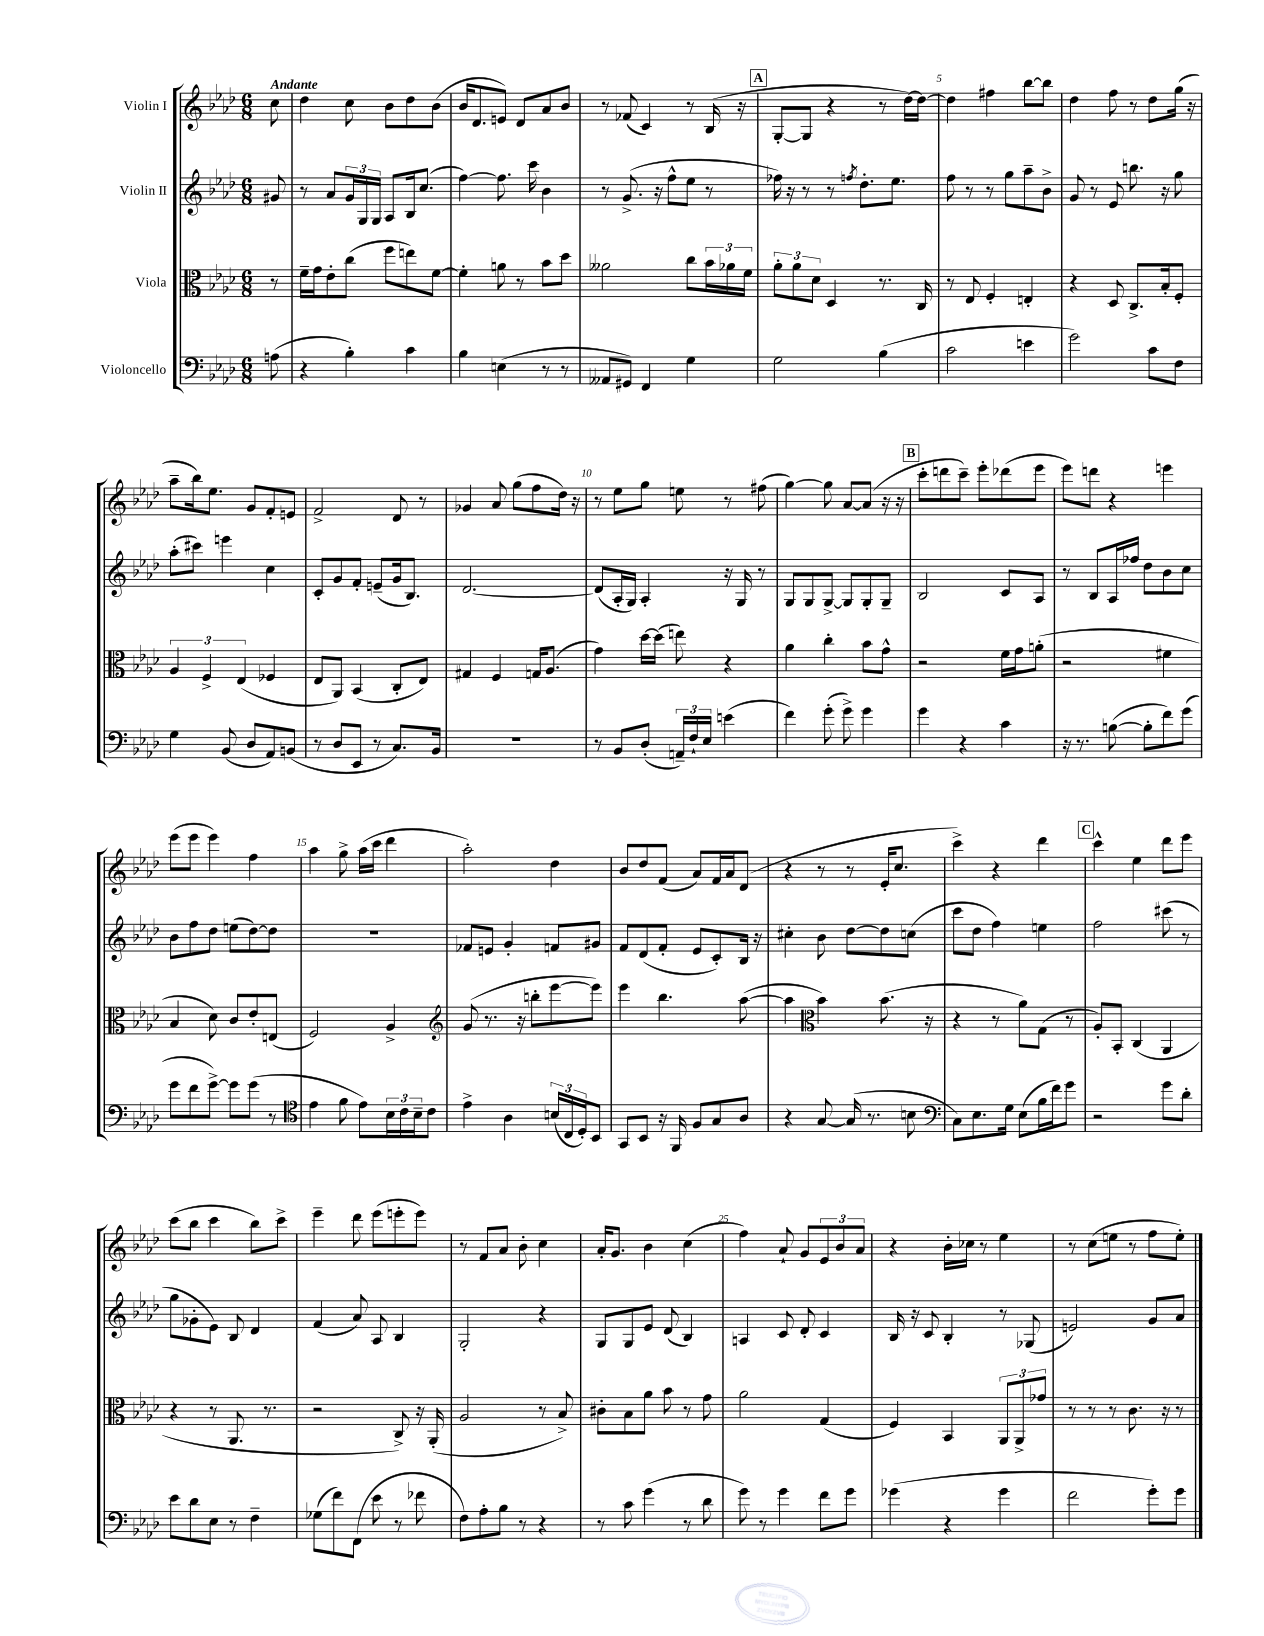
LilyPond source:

<<
\new StaffGroup <<
\new Staff = "s0" \with { instrumentName = "Violin I" } {
    \clef treble \key aes \major \numericTimeSignature \time 6/8 \partial 8 \tempo "Andante"
    c''8 |
    des''4 c''8 bes'8 des''8 bes'8( |
    bes'16 des'8. e'8) des'8 aes'8 bes'8 |
    r8 fes'8( c'4) r8 bes16( r16 |
    \mark \markup { \box "A" } g8~-. g8 r4 r8 des''16~) des''16~ |
    des''4 fis''4 bes''8~ bes''8 |
    des''4 f''8 r8 des''8 g''16( r16 |
    aes''8-- bes''16) ees''8. g'8 f'8-. e'8 |
    f'2-> des'8 r8 |
    ges'4 aes'8 g''8( f''8 des''16) r16 |
    r8 ees''8 g''8 e''8 r8 fis''8( |
    g''4~) g''8 aes'8~ aes'8( r16 r16 |
    \mark \markup { \box "B" } c'''8-. d'''8 c'''8--) ees'''8-. des'''8( ees'''8 |
    ees'''8) d'''8 r4 e'''4 |
    ees'''8( ees'''8 ees'''4) f''4 |
    aes''4 g''8-> aes''16( c'''16 des'''4 |
    aes''2-.) des''4 |
    bes'8 des''8 f'8( aes'8) f'16 aes'16 des'8( |
    r4 r8 r8 ees'16-. c''8. |
    c'''4->) r4 des'''4 |
    \mark \markup { \box "C" } c'''4-^ ees''4 des'''8 ees'''8 |
    c'''8( bes''8 c'''4 bes''8) c'''8-> |
    ees'''4-- des'''8 ees'''8( e'''8-. e'''8) |
    r8 f'8 aes'8 bes'8-. c''4 |
    aes'16-. g'8. bes'4 c''4( |
    f''4) aes'8-! g'8 \tuplet 3/2 { ees'8 bes'8 aes'8 } |
    r4 bes'16-. ces''16 r8 ees''4 |
    r8 c''8( e''8 r8 f''8 e''8-.) \bar "|." |
}
\new Staff = "s1" \with { instrumentName = "Violin II" } {
    \clef treble \key aes \major \numericTimeSignature \time 6/8 \partial 8
    gis'8 |
    r8 aes'8 \tuplet 3/2 { g'16 g16 g16 } aes8 bes16 c''8.( |
    f''4~) f''8. c'''16 bes'4 |
    r8 g'8.->( r16 f''8-^ ees''8 r8 |
    \mark \markup { \box "A" } fes''16) r16 r8 r8 \acciaccatura { f''8 } des''8.-. ees''8. |
    f''8 r8 r8 g''8 aes''8-- bes'8-> |
    g'8 r8 ees'8 b''8. r16 g''8 |
    aes''8-.( cis'''8) e'''4 c''4 |
    c'8-. g'8 f'8-. e'8--( g'16 bes8.) |
    des'2.~ |
    des'8( aes16-. g16) aes4-. r16 g16 r8 |
    g8 g8 g8~-> g8 g8-. g8-- |
    \mark \markup { \box "B" } bes2 c'8 aes8 |
    r8 bes8 aes16 fes''16 des''8 bes'8 c''8 |
    bes'8 f''8 des''8 e''8( des''8~) des''8 |
    R2. |
    fes'8 e'8 g'4-. f'8 gis'8 |
    f'8 des'8( f'8-. ees'8 c'8-.) bes16 r16 |
    cis''4-. bes'8 des''8~ des''8 c''8( |
    c'''8 des''8 f''4) e''4 |
    \mark \markup { \box "C" } f''2 cis'''8( r8 |
    g''8 ges'8-. ees'8) bes8 des'4 |
    f'4( aes'8) aes8 bes4 |
    g2-. r4 |
    g8 g8 ees'8 des'8( bes4) |
    a4 c'8 des'8-. c'4 |
    bes16 r16 c'8 bes4-. r8 ges8( |
    e'2) g'8 aes'8 \bar "|." |
}
\new Staff = "s2" \with { instrumentName = "Viola" } {
    \clef alto \key aes \major \numericTimeSignature \time 6/8 \partial 8
    r8 |
    f'16-- g'16 ees'8-. c''8( f''8 e''8) f'8~ |
    f'4-. a'8 r8 bes'8 des''8 |
    aeses'2 c''8 \tuplet 3/2 { bes'16 aes'16 f'16 } |
    \mark \markup { \box "A" } \tuplet 3/2 { aes'8-. aes'8 des'8 } des4 r8. c16 |
    r8 ees8 f4-. e4-. |
    r4 des8 c8.-> bes16-. f8-. |
    \tuplet 3/2 { aes4 f4-> ees4( } fes4 |
    ees8 aes,8) bes,4( c8-. ees8) |
    gis4 f4 g16 aes8.( |
    g'4) des''16~ des''16( e''8) r4 |
    aes'4 c''4-. bes'8 g'8-^ |
    \mark \markup { \box "B" } r2 f'16 g'16 a'8-.( |
    r2 fis'4 |
    bes4 des'8) c'8 ees'8-. e8( |
    f2) aes4-> |
    \clef treble g'8( r8. r16 b''8-. ees'''8~ ees'''8) |
    ees'''4 bes''4. aes''8~( |
    aes''4 \clef alto bes'4) bes'8.( r16 |
    r4 r8 aes'8) g8( r8 |
    \mark \markup { \box "C" } aes8-.) bes,8-. c4( aes,4 |
    r4 r8 aes,8. r8. |
    r2 c8->) r16 aes,16-.( |
    aes2 r8 bes8->) |
    cis'8-. bes8 aes'8 bes'8 r8 g'8 |
    aes'2 g4( |
    f4) bes,4 \tuplet 3/2 { aes,8 aes,8-> ges'8 } |
    r8 r8 r8 c'8. r16 r8 \bar "|." |
}
\new Staff = "s3" \with { instrumentName = "Violoncello" } {
    \clef bass \key aes \major \numericTimeSignature \time 6/8 \partial 8
    a8( |
    r4 bes4-.) c'4 |
    bes4 e4( r8 r8 |
    aeses,8 gis,8) f,4 g4 |
    \mark \markup { \box "A" } g2 bes4( |
    c'2 e'4 |
    g'2) c'8 f8 |
    g4 bes,8( des8 aes,8) b,8( |
    r8 des8 ees,8 r8 c8.) bes,16 |
    R2. |
    r8 bes,8 des8-.( \tuplet 3/2 { a,16--) f16-! ees16 } e'4( |
    f'4) g'8-.( g'8->) g'4 |
    \mark \markup { \box "B" } g'4 r4 c'4 |
    r16 r8. b8~( b8-. f'8) g'8( |
    g'8 f'8 g'8~->) g'8 g'8( r8 |
    \clef tenor ees'4 f'8 ees'8) \tuplet 3/2 { bes16 c'16 bes16-- } c'8 |
    ees'4-> aes4 \tuplet 3/2 { b16( c16 des16-.) } bes,8 |
    g,8 bes,8 r16 f,16 f8 g8 aes8 |
    r4 g8~ g16( r8. b8 |
    \clef bass c8) ees8. g16 ees8( bes16 f'16) g'8 |
    \mark \markup { \box "C" } r2 g'8 des'8-. |
    ees'8 des'8 ees8 r8 f4-- |
    ges8( f'8) f,8( ees'8 r8 fes'8 |
    f8) aes8-. bes8 r8 r4 |
    r8 c'8 g'4( r8 des'8 |
    g'8) r8 g'4 f'8 g'8 |
    ges'4( r4 ges'4 |
    f'2 g'8-.) g'8 \bar "|." |
}
>>
>>
\layout { \context { \Score \override BarNumber.break-visibility = ##(#f #t #t) barNumberVisibility = #(every-nth-bar-number-visible 5) } }
